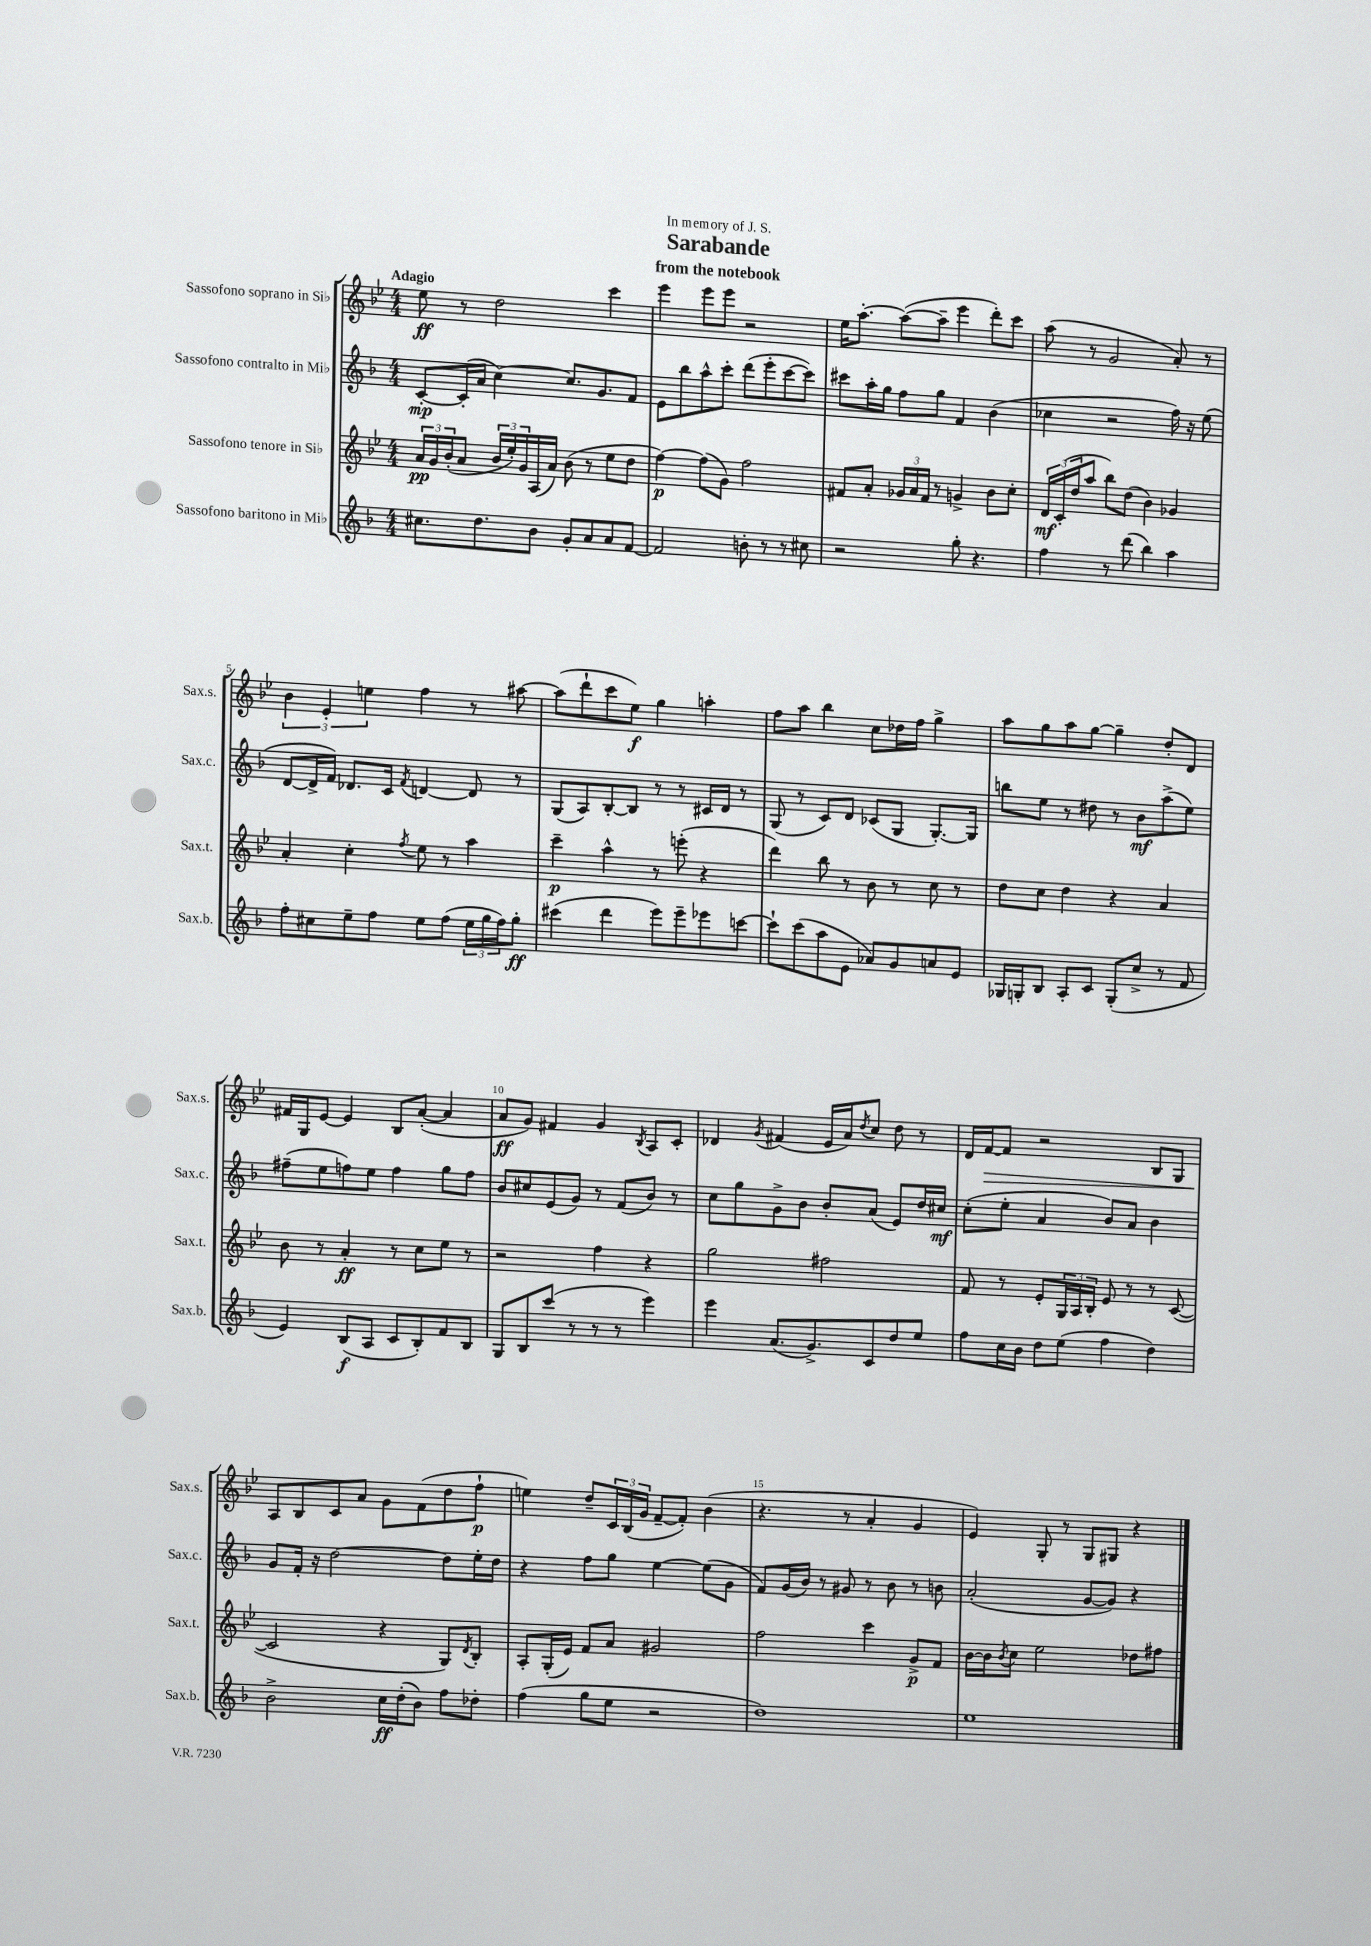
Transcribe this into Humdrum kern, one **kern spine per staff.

**kern	**kern	**kern	**kern
*staff4	*staff3	*staff2	*staff1
*clefG2	*clefG2	*clefG2	*clefG2
*k[b-]	*k[b-e-]	*k[b-]	*k[b-e-]
*M4/4	*M4/4	*M4/4	*M4/4
8.cc#	24a	[8c'	8ee-
.	24g	.	.
.	(24b-'	.	.
.	8a	(16c']	8r
8.dd	.	16a	.
.	24b-	[4cc)	2dd
.	24ee-')	.	.
.	24g	.	.
8b-	(16A	.	.
.	16a)	.	.
8g'	(8b-	8.cc]	.
8a	8r	.	.
.	.	8.g	.
8a	8ee-	.	4ccc
[8f	8dd	8f	.
=	=	=	=
2f]	[4ff)	8e	4eee-
.	.	8bb-	.
.	(8ff]	8aa^^	8eee-
.	8g)	8ccc'	8eee-
8b'	2ff	(8ddd	2r
8r	.	8eee'	.
8r	.	[8ccc	.
8cc#	.	8ccc])	.
=	=	=	=
2r	8f#	8ccc#	16ee-
.	.	.	[8.aa'
.	8a'	16aa'	.
.	.	16gg	.
.	24g-	8ff	(8aa_
.	24a	.	.
.	24f#	.	.
.	8r	8gg	8aa~]
8gg'	4g^	4f	4eee-
4.r	.	.	.
.	8b-	(4b-	8ddd')
.	8cc'	.	8ccc
=	=	=	=
4ff	24d	4cc-	(8aa
.	(24c'	.	.
.	24dd	.	.
.	8aa	.	8r
8r	8bb-)	2r	2g
(8ddd	(8dd	.	.
4bb-)	4b-)	.	.
4aa	4g-	16ff)	8a')
.	.	16r	.
.	.	(8ee	8r
=	=	=	=
8ff'	4a'	[8d	6b-
8cc#	.	16d^]	.
.	.	.	6e-'
.	.	16f)	.
8ee~	4cc'	8.d-	.
.	.	.	6ee
8ff	.	.	.
.	.	16c	.
.	8qff	8qf	.
8ee	8ee-	[4d	4ff
(8ff	8r	.	.
24ee	4aa	8d]	8r
24gg	.	.	.
24ff)	.	.	.
8gg'	.	8r	[8aa#
=	=	=	=
(4ccc#	4ccc~	(8G	(8aa#]
.	.	8A)	8ddd`
4ddd	4aa^^	[8B-'	8ccc
.	.	8B-]	8ee-)
8eee)	8r	8r	4gg
8eee~	(8eee'	8r	.
8eee-	4r	16c#	4aa'
.	.	16d	.
[8ccc	.	8r	.
=	=	=	=
8ccc`]	4ddd)	(8G	8ff
(8ccc	.	8r	8aa
8aa	8bb-	8c)	4bb-
8e	8r	8d	.
8a-)	8b-	(8c-	8cc
8g	8r	8G	16dd-
.	.	.	16ff
8a	8cc	[8.G')	4gg^
8e	8r	.	.
.	.	16G]	.
=	=	=	=
16G-	8dd	8bb	8aa
16G'	.	.	.
8B-	8cc	8ee	8gg
8A'	4dd	8r	8aa
8c	.	8dd#	[8gg
(8G'	4r	8r	4gg~]
8cc^	.	8b-	.
8r	4a	(8aa^	8dd'
8f	.	8ee)	8d
=	=	=	=
4e)	8b-	(8ff#~	16f#
.	.	.	16G
.	8r	8ee	[8e-
(8B-	4a'	8ff)	4e-]
8A	.	8ee	.
8c	8r	4ff	8B-
8B-')	8cc	.	([8a'
8f	8ee-	8gg	4a]
8B-	8r	8ff	.
=	=	=	=
8G	2r	8b-	8a
8B-	.	8cc#	8g)
(8ccc	.	(8e	4f#
8r	.	8g)	.
8r	4ff	8r	4g
8r	.	(8f	.
.	.	.	8qB-
4eee)	4r	8b-)	8A
.	.	8r	8c'
=	=	=	=
4eee	2gg	8cc	4d-
.	.	8gg	.
.	.	.	8qg
(8.a	.	8g^	(4f#
.	.	8b-	.
8.g^)	.	.	.
.	2ff#	8b-'	16e-
.	.	.	16a)
.	.	.	8qdd
8c	.	(8a	8cc
8dd	.	8e)	8dd
8ee	.	16dd	8r
.	.	16cc#	.
=	=	=	=
8ff	8f	(8cc'	16d
.	.	.	[16f
16cc	8r	8ee'	8f]
16b-	.	.	.
8dd	8e-'	4a	2r
(8ee	24G	.	.
.	24A	.	.
.	24B-'	.	.
4ff	8e-	8b-)	.
.	8r	8a	.
4dd)	8r	4b-	8B-
.	([8c	.	8G
=	=	=	=
2b-^	2c]	8g	8A
.	.	16f'	8B-
.	.	16r	.
.	.	[2dd	8c
.	.	.	8a
16cc	4r	.	8g
(16dd'	.	.	.
8b-)	.	.	(8f
8ff	8G)	8dd]	8dd
.	8qd	.	.
8dd-'	8B-'	16ee'	8ff`
.	.	16dd	.
=	=	=	=
(4ff	8A'	4r	4ee)
.	(16G'	.	.
.	16e-)	.	.
8gg	8f	8ff	8dd~
8ee	8a	8gg	24c
.	.	.	(24B-
.	.	.	24g
2r	2g#	[4ee	[8f~
.	.	.	8f'])
.	.	(8ee]	(4b-
.	.	8g	.
=	=	=	=
1dd)	2ff	8f)	4.r
.	.	(16g	.
.	.	16b-)	.
.	.	8r	.
.	.	8g#	8r
.	4ccc	8r	4a'
.	.	8b-	.
.	8g^	8r	4g
.	8f	8b	.
=	=	=	=
1ee	[16b-	(2a'	4e-)
.	16b-]	.	.
.	8qb-	.	.
.	8cc	.	.
.	2ee-	.	8G'
.	.	.	8r
.	.	[8g	8G
.	.	8g])	8G#
.	8dd-	4r	4r
.	8ff#	.	.
==	==	==	==
*-	*-	*-	*-
